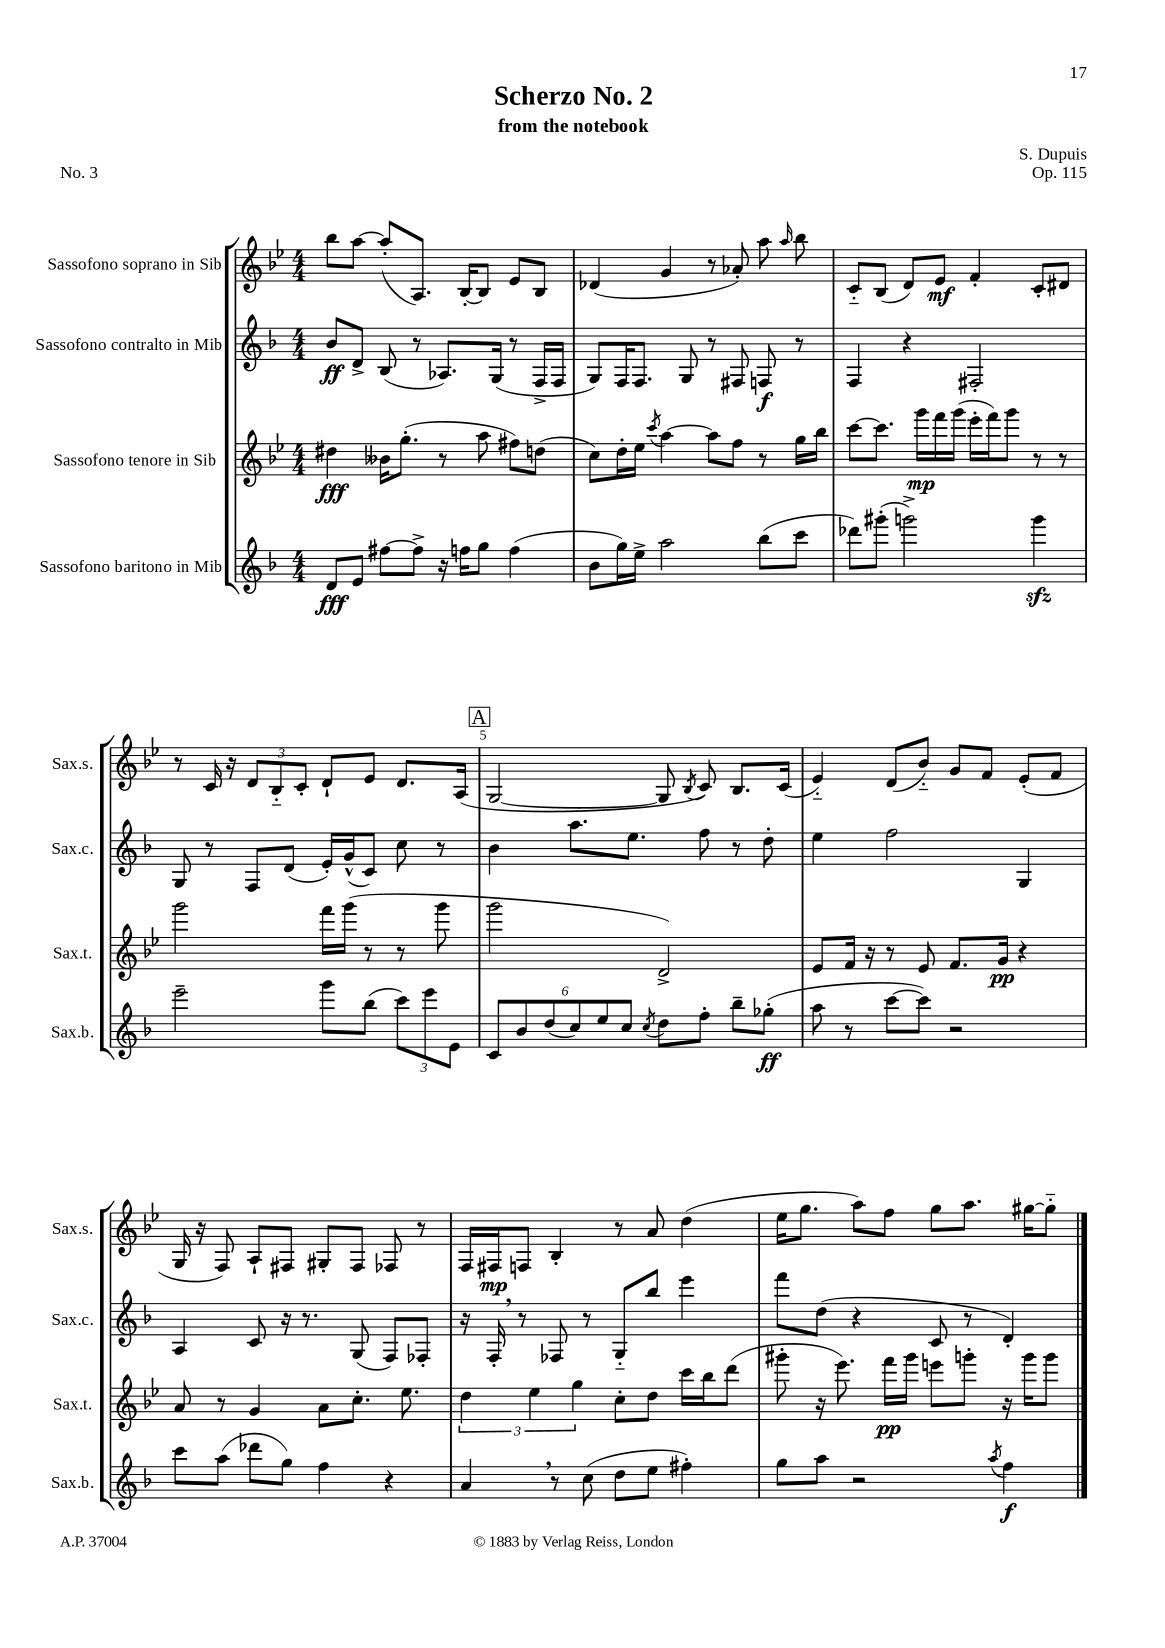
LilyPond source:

\header { title = "Scherzo No. 2" composer = "S. Dupuis" subtitle = "from the notebook" opus = "Op. 115" piece = "No. 3" }
<<
\new StaffGroup <<
\new Staff = "s0" \with { instrumentName = "Sassofono soprano in Sib" shortInstrumentName = "Sax.s." } {
    \clef treble \key bes \major \numericTimeSignature \time 4/4
    \autoBeamOff bes''8[ a''8]~ a''8[-.( a8.]) bes16[~-. bes8] ees'8[ bes8] |
    des'4( g'4 r8 aes'8-.) a''8 \grace { a''16 } bes''8 |
    c'8[-_ bes8]( d'8[) ees'8]\mf f'4-. c'8[-. dis'8] |
    r8 c'16 r16 \tuplet 3/2 { d'8[ bes8-_ c'8]-. } d'8[-! ees'8] d'8.[ a16]( |
    \mark \markup { \box "A" } g2~ g8 \acciaccatura { bes8 } c'8) bes8.[ c'16]( |
    ees'4-_) d'8[( bes'8]-_) g'8[ f'8] ees'8[-.( f'8] |
    g16 r16 f8) a8[-! fis8] gis8[-. fis8] fes8 r8 |
    f16[ fis16\mp f8] bes4-. r8 a'8 d''4( |
    ees''16[ g''8.] a''8[) f''8] g''8[ a''8.] gis''16[~ gis''8]-_ \bar "|." |
}
\new Staff = "s1" \with { instrumentName = "Sassofono contralto in Mib" shortInstrumentName = "Sax.c." } {
    \clef treble \key f \major \numericTimeSignature \time 4/4
    \autoBeamOff bes'8[\ff d'8]-> bes8( r8 aes8.[) g16]( r8 f16[-> f16] |
    g8[) f16 f8.] g8 r8 fis8 f8\f r8 |
    f4 r4 fis2-. |
    g8 r8 f8[ d'8]( e'16[-.) g'16-^( c'8]) c''8 r8 |
    \mark \markup { \box "A" } bes'4 a''8.[ e''8.] f''8 r8 d''8-. |
    e''4 f''2 g4 |
    a4 c'8 r16 r8. g8( f8[) fes8]-. |
    r16 f16-. \breathe r8 fes8 r8 g8[-_ bes''8] e'''4 |
    f'''8[ d''8]( r4 c'8 r8 d'4-.) \bar "|." |
}
\new Staff = "s2" \with { instrumentName = "Sassofono tenore in Sib" shortInstrumentName = "Sax.t." } {
    \clef treble \key bes \major \numericTimeSignature \time 4/4
    \autoBeamOff dis''4\fff beses'16[ g''8.]-.( r8 a''8 fis''8[) d''8]( |
    c''8[) d''16-. ees''16] \acciaccatura { c'''8 } a''4~ a''8[ f''8] r8 g''16[ bes''16] |
    c'''8[~ c'''8.] g'''16[\mp f'''16 g'''16]( ees'''16[-. f'''16) g'''8] r8 r8 |
    g'''2 f'''16[ g'''16]( r8 r8 g'''8 |
    \mark \markup { \box "A" } g'''2 d'2->) |
    ees'8[ f'16] r16 r8 ees'8 f'8.[ g'16]\pp r4 |
    a'8 r8 g'4 a'8[ c''8.]-. ees''8. |
    \tuplet 3/2 { d''4 ees''4 g''4 } c''8[-. d''8] c'''16[ bes''16 d'''8]( |
    gis'''8-. r16 ees'''8.) f'''16[\pp gis'''16] e'''8[ g'''8]-. r16 g'''16[ g'''8] \bar "|." |
}
\new Staff = "s3" \with { instrumentName = "Sassofono baritono in Mib" shortInstrumentName = "Sax.b." } {
    \clef treble \key f \major \numericTimeSignature \time 4/4
    \autoBeamOff d'8[\fff e'8] fis''8[~ fis''8]-> r16 f''16[ g''8] f''4( |
    bes'8[ g''16) e''16]-> a''2 bes''8[( c'''8] |
    des'''8[) gis'''8]-.( g'''2->) g'''4\sfz |
    e'''2-- g'''8[ bes''8]( \tuplet 3/2 { c'''8[) e'''8 e'8] } |
    \mark \markup { \box "A" } \tuplet 6/4 { c'8[ bes'8 d''8( c''8) e''8 c''8] } \acciaccatura { c''8 } d''8[ f''8]-. bes''8[-- ges''8]-.\ff( |
    a''8 r8 c'''8[~ c'''8]) r2 |
    c'''8[ a''8]( des'''8[ g''8]) f''4 r4 |
    a'4 \breathe r8 c''8( d''8[ e''8] fis''4-.) |
    g''8[ a''8] r2 \acciaccatura { a''8 } f''4\f \bar "|." |
}
>>
>>
\layout { \context { \Score \override BarNumber.break-visibility = ##(#f #t #t) barNumberVisibility = #(every-nth-bar-number-visible 5) } }
